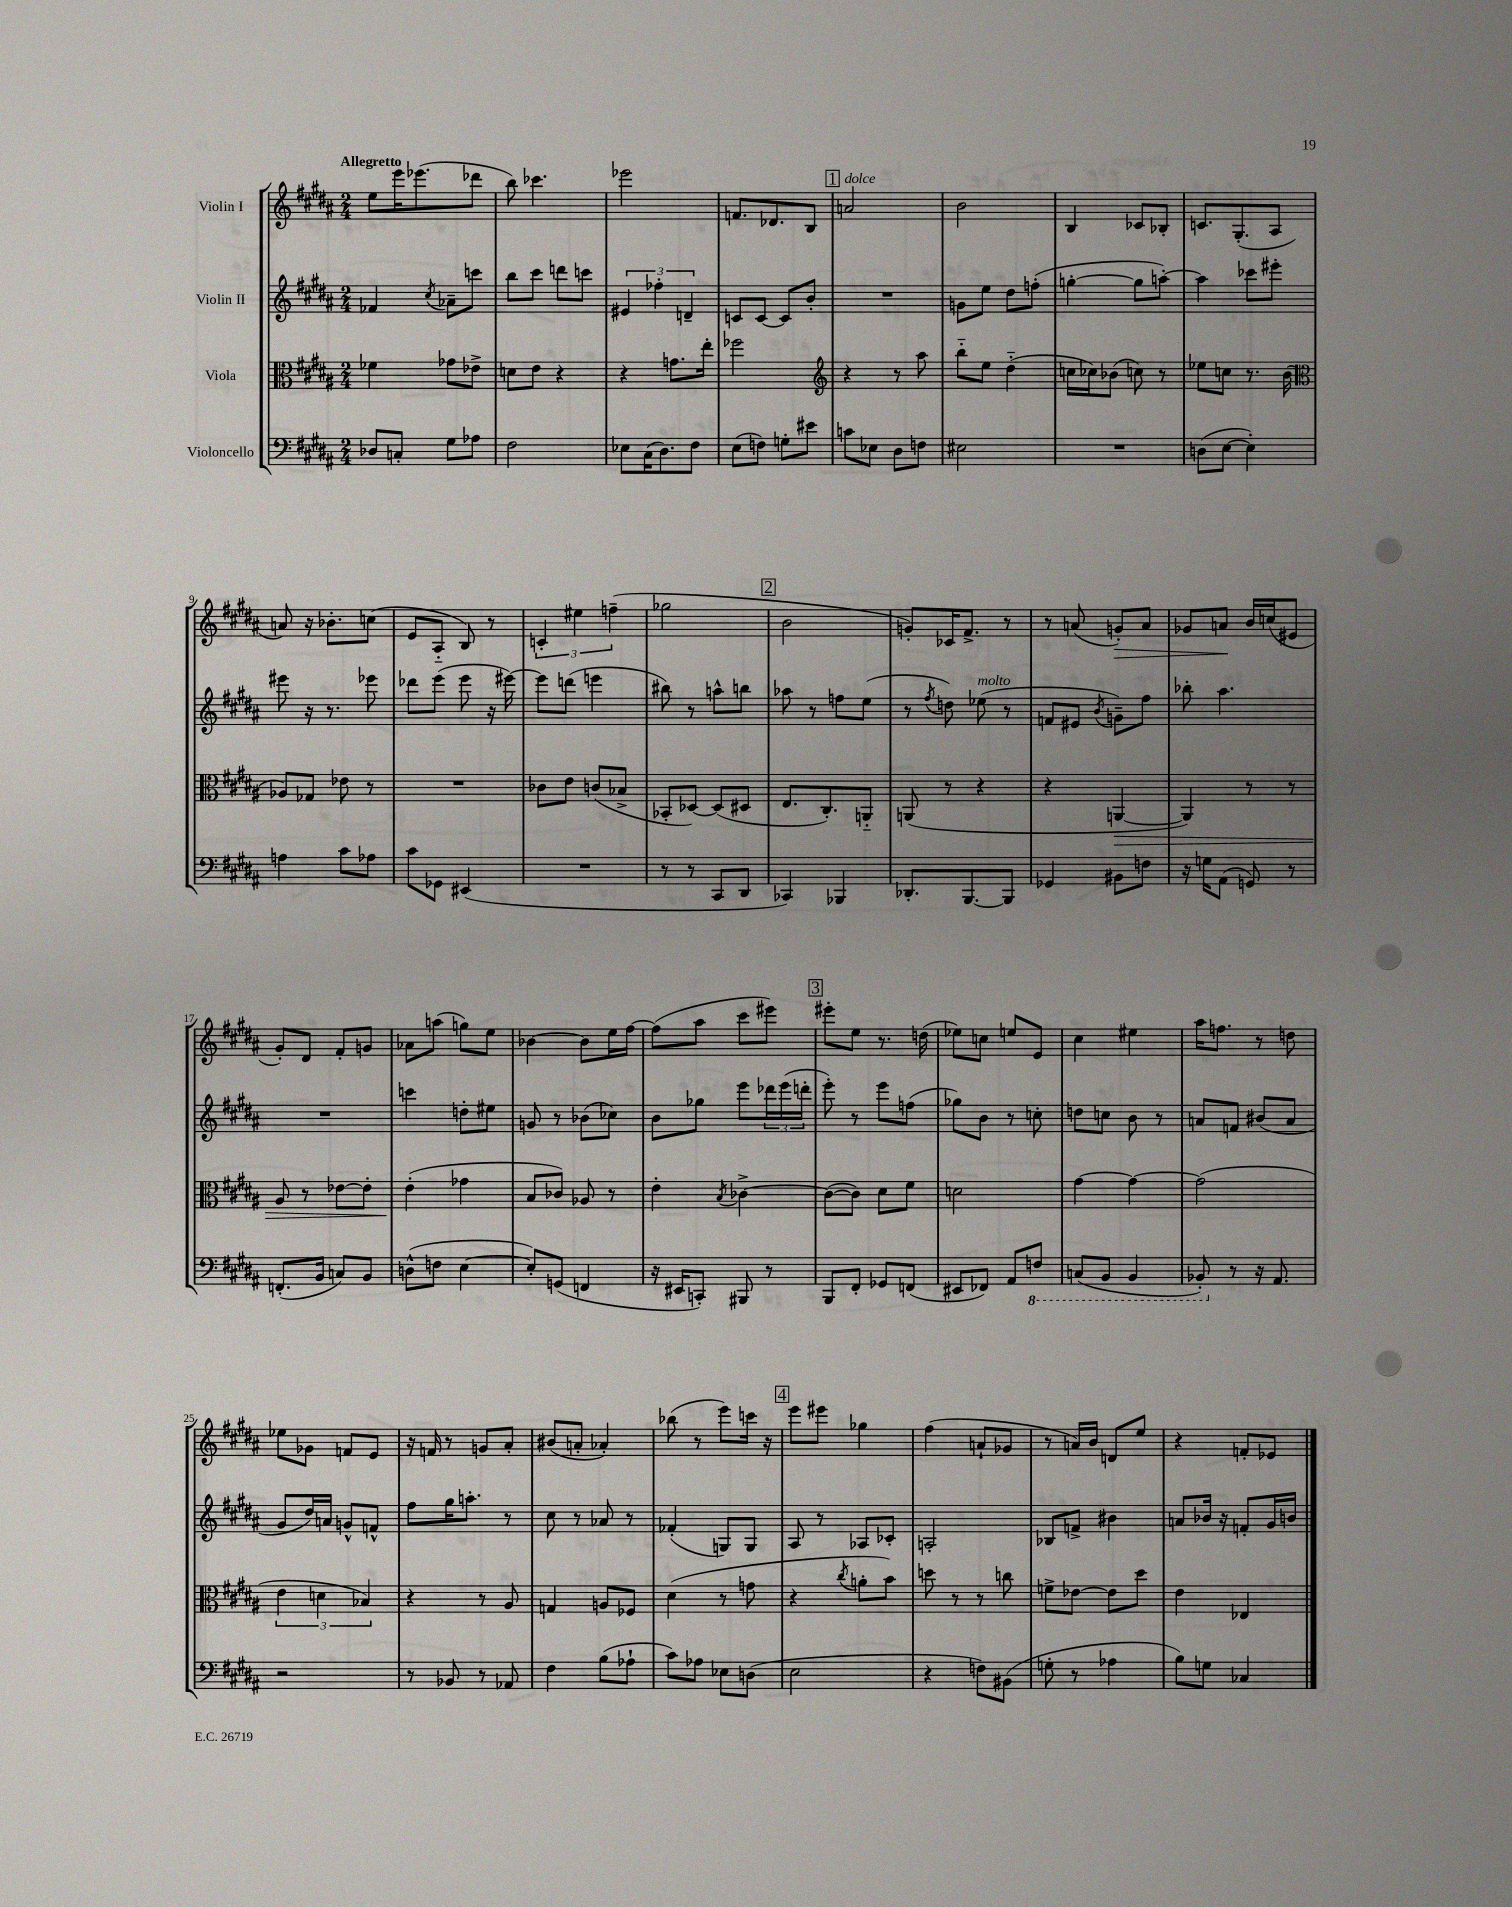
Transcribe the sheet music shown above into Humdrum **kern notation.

**kern	**kern	**kern	**kern
*staff4	*staff3	*staff2	*staff1
*clefF4	*clefC3	*clefG2	*clefG2
*k[f#c#g#d#a#]	*k[f#c#g#d#a#]	*k[f#c#g#d#a#]	*k[f#c#g#d#a#]
*M2/4	*M2/4	*M2/4	*M2/4
8D-/L	4f-\	4f-/	8ee\L
8C'/J	.	.	16eee\K
.	.	.	(8.eee-\
.	.	8qcc#/	.
8G#\L	8g-\L	8a-~\L	.
8A-\J	8e-^\J	8ccc\J	8ddd-\J
=	=	=	=
2F#\	8d\L	8bb\L	8bb\)
.	8e\J	8ccc#\J	4.ccc-\
.	4r	8ddd\L	.
.	.	8ccc\J	.
=	=	=	=
8E-\L	4r	6e#/	2eee-\
(16C#\K	.	.	.
.	.	6ff-'\	.
8.D#\)	.	.	.
.	8.g\L	.	.
.	.	6d~/	.
8F#\J	.	.	.
.	16ee'\Jk	.	.
=	=	=	=
(8E\L	2ff-\	8c/L	8.f/L
8F\J)	.	[8c/J	.
.	.	.	8.d-/
8G'\L	.	8c/]L	.
8e#\J	.	8b'/J	8B/J
=	=	=	=
*	*clefG2	*	*
8c\L	4r	2r	2a/
8E-\J	.	.	.
8D#\L	8r	.	.
8F\J	8aa#\	.	.
=	=	=	=
2E#\	8bb'~\L	8g\L	2b\
.	8ee\J	8ee\J	.
.	(4dd#'~\	8dd#\L	.
.	.	(8ff'\J	.
=	=	=	=
2r	16cc\LL	[4gg'\	4B/
.	16cc-\J)	.	.
.	(8b-\J	.	.
.	8cc\)	8gg\]L	8c-/L
.	8r	[8aa'\J)	8B-'/J
=	=	=	=
(8D\L	8ee-\L	4aa\]	8.c/L
[8E\J	8cc\J	.	.
.	.	.	(8.G#'/
4E'\])	8.r	8ccc-\L	.
.	.	8eee#'\J	8A#/J
.	(16b\	.	.
=	=	=	=
*	*clefC3	*	*
4A\	8A-/L)	8eee#\	8a/)
.	8G-/J	16r	16r
.	.	8.r	8.b-'\L
8c#\L	8e-\	.	.
8A-\J	8r	8eee-\	(8cc\J
=	=	=	=
8c#\L	2r	8ddd-\L	8e/L
8GG-\J	.	(8eee\J	8A#'~/J
(4EE#/	.	8eee\	8B/)
.	.	16r	8r
.	.	[16eee#\)	.
=	=	=	=
2r	8c-\L	8eee#\]L	6c'/
.	8e\J	(8ddd\J	.
.	.	.	6ee#\
.	(8c/L	4eee\	.
.	.	.	(6ff~\
.	8B-^/J	.	.
=	=	=	=
8r	8BB-'/L	8bb#\)	2gg-\
8r	[8D-/J)	8r	.
8CC#/L	(8D-/]L	8aa^^\L	.
8DD#/J	8D#/J	8bb\J	.
=	=	=	=
4CC-/)	8.E/L	8aa-\	2b\
.	.	8r	.
.	8.C#'/)	.	.
4BBB-/	.	8ff\L	.
.	8AA'~/J	(8ee\J	.
=	=	=	=
8.DD-'/L	(8AA/	8r	8g'/L)
.	.	8qff#/	.
.	8r	8dd\)	16c-/K
[8.BBB/	.	.	8.f#^/J
.	4r	(8ee-\	.
8BBB/]J	.	8r	8r
=	=	=	=
4GG-/	4r	8f/L	8r
.	.	8e#/J	(8a/
.	.	8qb/	.
8BB#\L	[4AA/	8g~\L)	8g'/L)
8F\J	.	8ff#\J	8a/J
=	=	=	=
16r	4AA/])	8bb-'\	8g-/L
16G\LK	.	.	.
(8AA#\J	.	4.aa#\	8a/J
8GG/)	8r	.	16b/LL
.	.	.	(16cc/J
8r	8r	.	8e#/J
=	=	=	=
(8.FF'/L	8A#/	2r	8g#'/L)
.	8r	.	8d#/J
16BB/Jk	.	.	.
8C/L)	[8e-\L	.	8f#'/L
8BB/J	8e-'\]J	.	8g/J
=	=	=	=
(8D^^\L	(4e'\	4ccc\	8a-\L
8F\J	.	.	(8aa\J
[4E\	4g-\	8dd'\L	8gg\L)
.	.	8ee#\J	8ee\J
=	=	=	=
8E'/]L)	8B/L	8g/	[4b-\
(8GG/J	8c-/J)	8r	.
4FF/	8A-/	(8b-\L	8b-\]L
.	8r	8cc-\J)	16ee\L
.	.	.	[16ff#\JJ
=	=	=	=
16r	4e'\	8b\L	(8ff#\]L
16EE#/LK	.	.	.
8CC'/J)	.	8gg-\J	8aa#\J
.	8qB/	.	.
8BBB#/	[4c-^\	8eee\L	8ccc#\L
8r	.	24ddd-\L	8eee#\J)
.	.	(24eee\	.
.	.	24ddd'\JJ	.
=	=	=	=
8BBB/L	(8c-\_L	8eee'\)	8eee#'\L
8FF#'/J	8c-\]J)	8r	8ee\J
8GG-/L	8d#\L	8eee\L	8.r
(8FF/J	8f#\J	(8ff\J	.
.	.	.	(16dd\
=	=	=	=
8EE#/L	2d\	8gg-\L)	8ee-\L)
8FF-/J)	.	8b\J	8cc\J
8AA#/L	.	8r	8ee/L
8FF/J	.	8cc'\	8e/J
=	=	=	=
(8CC/L	[4g#\	8dd\L	4cc#\
8BBB/J	.	8cc\J	.
4BBB/	4g#\_	8b\	4ee#\
.	.	8r	.
=	=	=	=
8BBB-'/)	(2g#\]	8a/L	16aa#\LK
.	.	.	8.ff\J
8r	.	8f/J	.
16r	.	(8b#/L	8r
8.AA#/	.	.	.
.	.	8a/J	8dd\
=	=	=	=
2r	6e\	8g#/L	8ee-\L
.	.	16dd#/L)	8g-\J
.	6d\	.	.
.	.	16a/JJ	.
.	.	8g^^/L	8f/L
.	6B-/)	.	.
.	.	8f^^/J	8e/J
=	=	=	=
8r	4r	8ff#\L	16r
.	.	.	16f/
8BB-/	.	16gg#\K	8r
.	.	8.aa'\J	.
8r	8r	.	8g/L
8AA-/	8A#/	8r	8a#'/J
=	=	=	=
4F#\	4G/	8cc#\	(8b#/L
.	.	8r	8a'/J
(8B\L	8A/L	8a-/	4a-'/)
8A-`\J	8F-/J	8r	.
=	=	=	=
8c#\L)	(4d#\	(4f-'/	(8bb-\
8A-\J	.	.	8r
8E-\L	8r	8G/L)	8eee\L)
(8D\J	8g\	8G/J	16ccc\Jk
.	.	.	16r
=	=	=	=
2E\	4r	8A#/	8eee\L
.	.	8r	8eee#\J
.	8qcc#/	.	.
.	8a'\L	8A-/L	4gg-\
.	8b\J)	8c-'/J	.
=	=	=	=
4r	8dd\	2A'/	(4ff#\
.	8r	.	.
8F\L)	8r	.	8a`/L
(8BB#\J	8cc\	.	8g-/J
=	=	=	=
8G'\	8f^\L	8B-/L	8r
8r	[8e-\J	8f^/J	16a/LL)
.	.	.	16b/JJ
4A-\	8e-\]L	4b#\	8d/L
.	8dd#\J	.	8ee/J
=	=	=	=
8B\L)	4e\	8a/L	4r
8G\J	.	16b-/Jk	.
.	.	16r	.
4C-/	4E-/	8f'/L	8f'/L
.	.	16g#/L	8e-/J
.	.	16b/JJ	.
==	==	==	==
*-	*-	*-	*-
